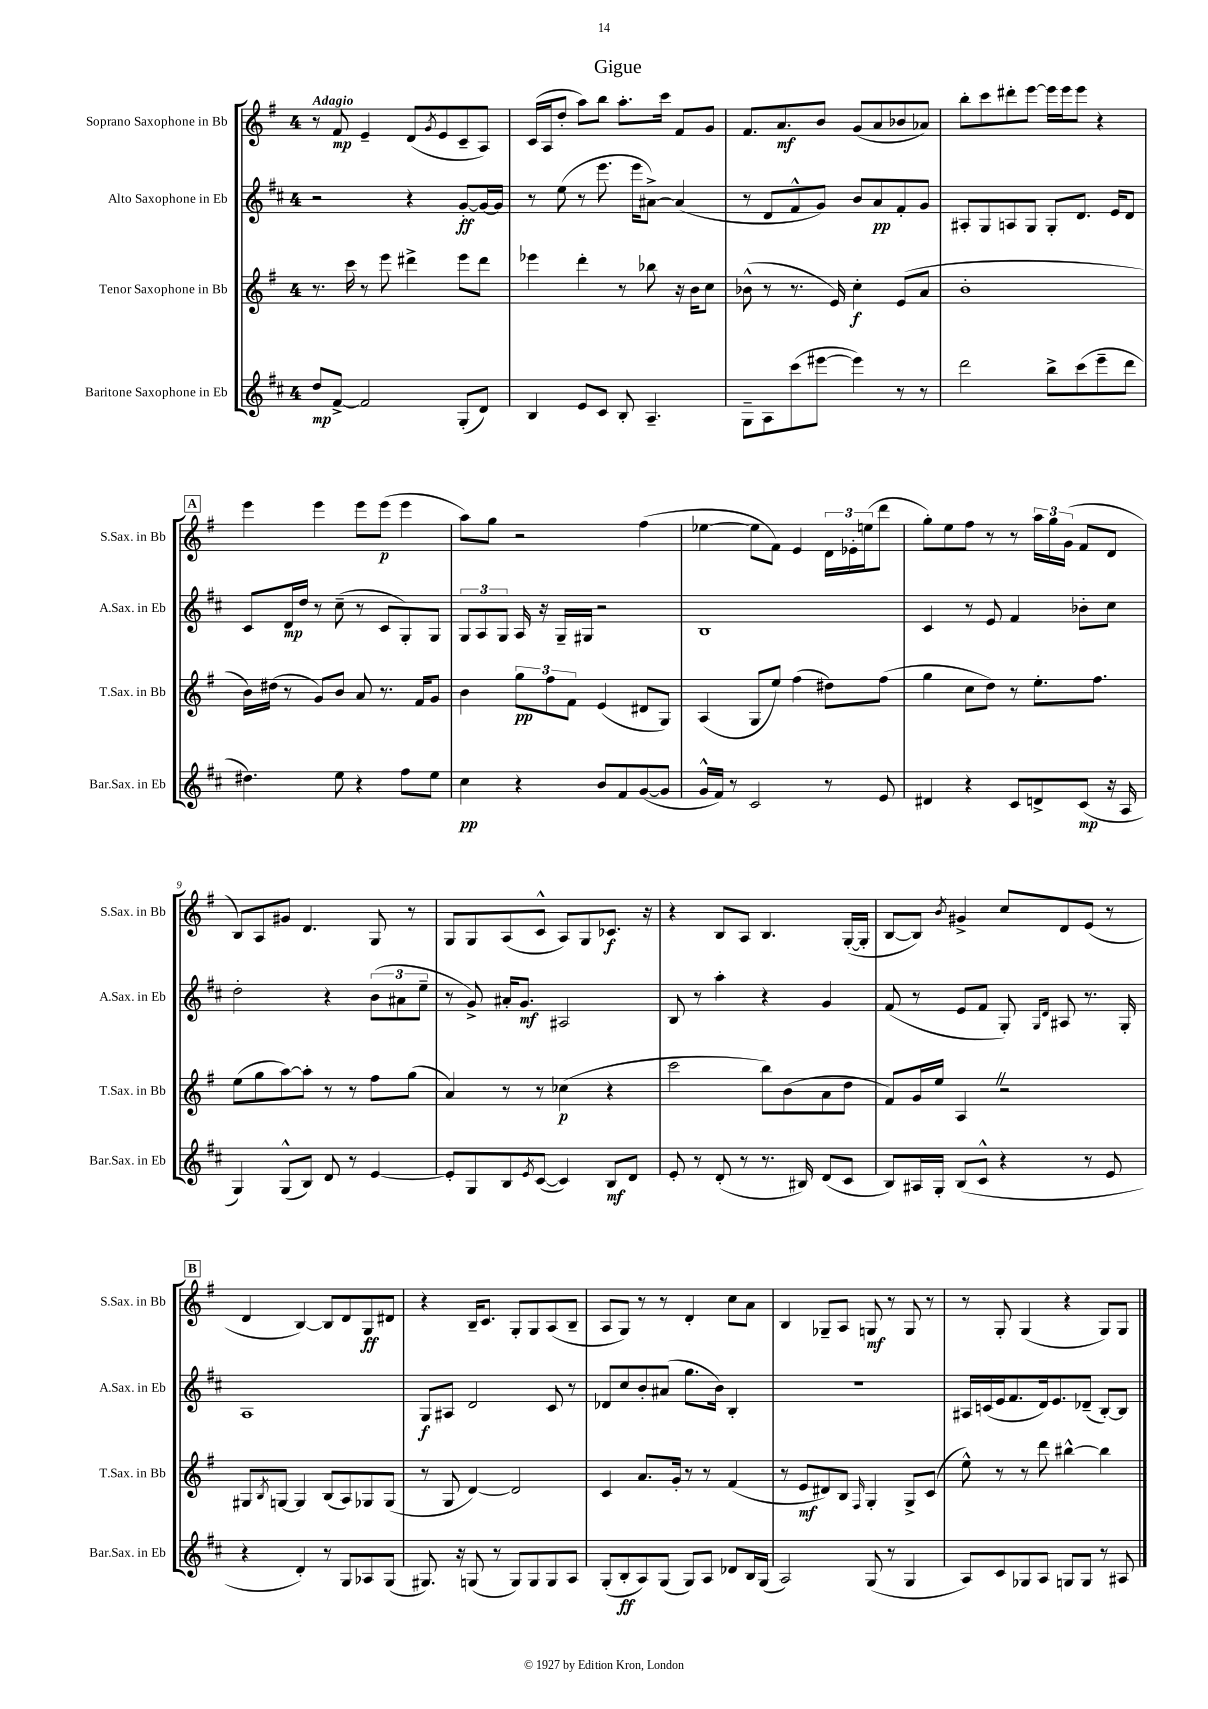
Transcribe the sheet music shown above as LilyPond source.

\header { title = "Gigue" }
<<
\new StaffGroup <<
\new Staff = "s0" \with { instrumentName = "Soprano Saxophone in Bb" shortInstrumentName = "S.Sax. in Bb" } {
    \clef treble \key g \major \once \override Staff.TimeSignature.style = #'single-digit \time 4/4 \tempo "Adagio"
    r8 fis'8\mp e'4-- d'8( \acciaccatura { g'8 } e'8 c'8-- a8) |
    c'16( a16 d''8-. a''8) b''8 a''8.-. c'''16 fis'8 g'8 |
    fis'8. a'8.\mf b'8 g'8( a'8 bes'8 aes'8) |
    b''8-. c'''8 dis'''8-. e'''8~ e'''16 e'''16 e'''8 r4 |
    \mark \markup { \box "A" } e'''4 e'''4 e'''8 e'''8\p( e'''4 |
    a''8) g''8 r2 fis''4( |
    ees''4~ ees''8 fis'8) e'4 \tuplet 3/2 { d'16 ees'16-. e''16( } d'''8 |
    g''8-.) e''8 fis''8 r8 r8 \tuplet 3/2 { a''16 g''16 g'16( } fis'8 d'8 |
    b8) a8 gis'8 d'4. g8 r8 |
    g8 g8 a8( c'8-^ a8) g8 ces'8.\f r16 |
    r4 b8 a8 b4. g16~-.( g16-. |
    b8~ b8) \acciaccatura { b'8 } gis'4-> c''8 d'8 e'8( r8 |
    \mark \markup { \box "B" } d'4 b4~) b8 d'8 g8\ff dis'8 |
    r4 b16-- c'8. g8-. g8 a8( b8-- |
    a8 g8) r8 r8 d'4-. c''8 a'8 |
    b4 ges8-- a8 g8\mf r8 g8 r8 |
    r8 g8-. g4( r4 g8) g8 \bar "|." |
}
\new Staff = "s1" \with { instrumentName = "Alto Saxophone in Eb" shortInstrumentName = "A.Sax. in Eb" } {
    \clef treble \key d \major \once \override Staff.TimeSignature.style = #'single-digit \time 4/4
    r2 r4 g'8~-.\ff g'16~ g'16 |
    r8 e''8( r8 e'''8. e'''16 ais'8~->) ais'4( |
    r8 d'8 fis'8-^ g'8) b'8 a'8\pp fis'8-. g'8 |
    ais8-. g8 a8 g8 g8-. d'8. e'16 d'8 |
    \mark \markup { \box "A" } cis'8 d'16\mp d''16 r8 cis''8--( r8 cis'8 g8-.) g8 |
    \tuplet 3/2 { g8 a8 g8 } a16 r16 g16-- gis16 r2 |
    b1 |
    cis'4 r8 e'8 fis'4 bes'8-. cis''8 |
    d''2-. r4 \tuplet 3/2 { b'8( ais'8 e''8-- } |
    r8 g'8->) ais'16-. g'8.\mf ais2 |
    b8 r8 a''4-. r4 g'4 |
    fis'8( r8 e'8 fis'8 g8-.) \grace { g16 d'16 } ais8 r8. g16-. |
    \mark \markup { \box "B" } a1 |
    g8\f ais8 d'2 cis'8 r8 |
    des'8 cis''8 b'8-. ais'8( g''8. b'16) b4-. |
    R1 |
    ais16 c'16( e'16 fis'8. d'16) e'8. des'8--( b8~-.) b8 \bar "|." |
}
\new Staff = "s2" \with { instrumentName = "Tenor Saxophone in Bb" shortInstrumentName = "T.Sax. in Bb" } {
    \clef treble \key g \major \once \override Staff.TimeSignature.style = #'single-digit \time 4/4
    r8. c'''16 r8 e'''8 dis'''4-> e'''8 dis'''8 |
    ees'''4 d'''4-. r8 bes''8 r16 b'16 c''8 |
    bes'8-^( r8 r8. e'16) c''4-.\f e'8( a'8 |
    b'1-. |
    \mark \markup { \box "A" } b'16) dis''16( r8 g'8) b'8 a'8 r8. fis'16 g'8 |
    b'4 \tuplet 3/2 { g''8\pp fis''8 fis'8 } e'4( dis'8 g8) |
    a4( g8 e''8) fis''4( dis''8) fis''8( |
    g''4 c''8 d''8) r8 e''8.-. fis''8. |
    e''8( g''8 a''8~) a''8-. r8 r8 fis''8 g''8( |
    a'4) r8 r8 ces''4\p( r4 |
    c'''2 b''8) b'8( a'8 d''8 |
    fis'8) g'16 e''16 a4 \once \override BreathingSign.text = \markup { \musicglyph "scripts.caesura.straight" } \breathe r2 |
    \mark \markup { \box "B" } gis8 \acciaccatura { b8 } g8~ g4 b8( a8) ges8 ges8( |
    r8 g8 d'4~) d'2 |
    c'4 a'8. g'16-. r8 r8 fis'4( |
    r8 e'8\mf dis'8) b8 \grace { fis16 } g4-. g8-> c'8( |
    e''8-^) r8 r8 d'''8 bis''4~-^ bis''4 \bar "|." |
}
\new Staff = "s3" \with { instrumentName = "Baritone Saxophone in Eb" shortInstrumentName = "Bar.Sax. in Eb" } {
    \clef treble \key d \major \once \override Staff.TimeSignature.style = #'single-digit \time 4/4
    d''8\mp fis'8~-> fis'2 g8-.( d'8) |
    b4 e'8 cis'8 b8-. a4.-- |
    g8-- a8 cis'''8( eis'''8~ eis'''4) r8 r8 |
    d'''2 b''8-> cis'''8( e'''8-- d'''8 |
    \mark \markup { \box "A" } dis''4.) e''8 r4 fis''8 e''8 |
    cis''4\pp r4 b'8 fis'8 g'8~( g'8 |
    g'16-^ fis'16) r8 cis'2 r8 e'8 |
    dis'4 r4 cis'8 d'8-> cis'8\mp( r16 a16 |
    g4) g8-^( b8) d'8 r8 e'4~ |
    e'8-. g8 b8 \acciaccatura { e'8 } cis'8~( cis'4) b8\mf d'8 |
    e'8-. r8 d'8-.( r8 r8. bis16) d'8( cis'8 |
    b8) ais16 g16-. b8( cis'8-^ r4 r8 e'8 |
    \mark \markup { \box "B" } r4 d'4-.) r8 g8 aes8 g8( |
    gis8.) r16 g8( r8 g8) g8 g8 a8 |
    g8-.( b8-.\ff a8) g8( g8) a8 des'8 b16 g16( |
    a2) g8( r8 g4 |
    a8) cis'8 ges8 a8 g8 g8 r8 ais8 \bar "|." |
}
>>
>>
